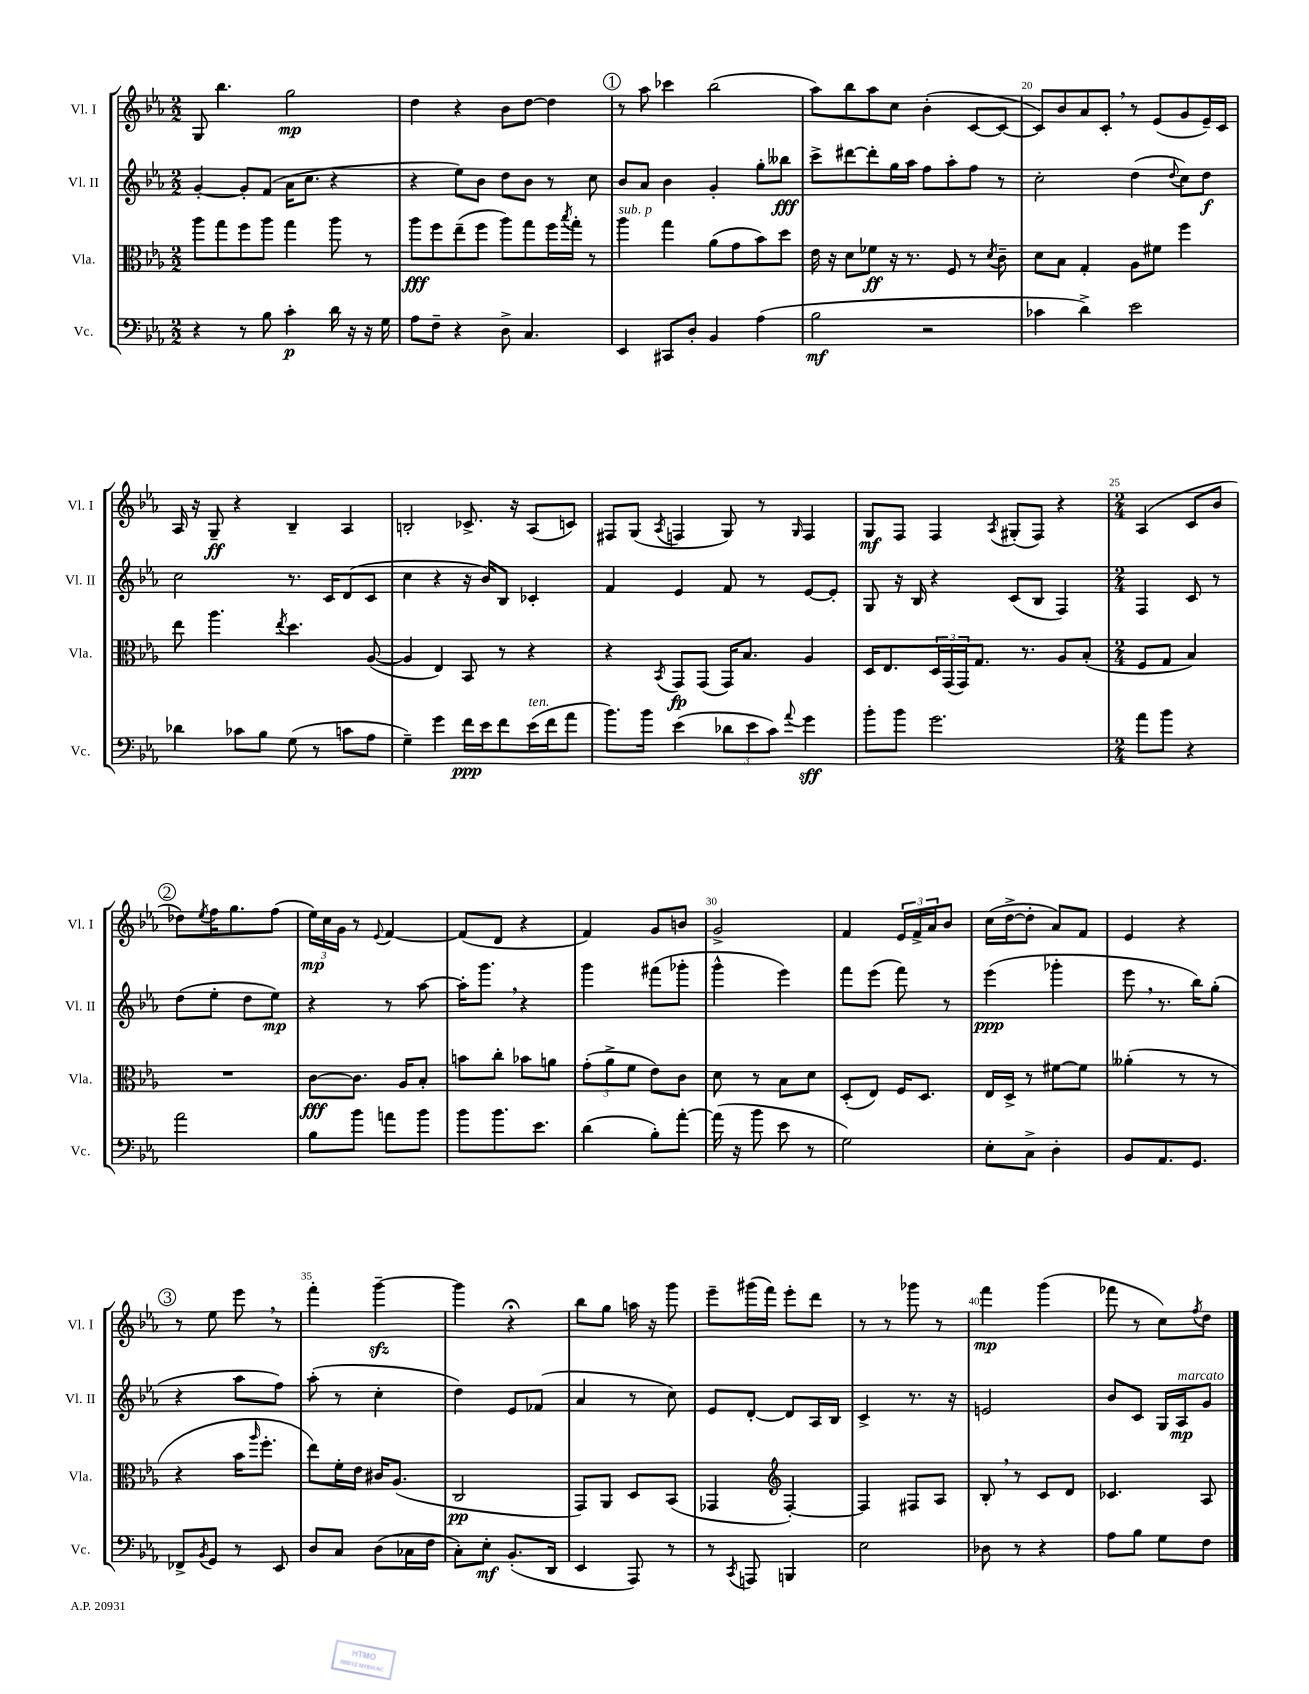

**kern	**kern	**kern	**kern
*staff4	*staff3	*staff2	*staff1
*clefF4	*clefC3	*clefG2	*clefG2
*k[b-e-a-]	*k[b-e-a-]	*k[b-e-a-]	*k[b-e-a-]
*M2/2	*M2/2	*M2/2	*M2/2
4r	8aa-	[4g'	8G
.	8gg	.	4.bb-
8r	8ff	8g']	.
8B-	8aa-	(8f	.
4c'	4gg	16a-	2gg
.	.	8.cc	.
16d	8aa-	4r	.
16r	.	.	.
16r	8r	.	.
16G	.	.	.
=	=	=	=
8A-	8aa-	4r	4dd
8F~	8ff	.	.
4r	(8ee-~	8ee-)	4r
.	8ff	8b-	.
8D^	8aa-)	8dd	8b-
4.C	8gg	8b-	[8dd
.	16ff	8r	4dd]
.	8qbb-	.	.
.	16gg'	.	.
.	8r	8cc	.
=	=	=	=
4EE-	4aa-	8b-	8r
.	.	8a-	8aa-
8CC#	4gg	4b-	4ccc-
8D'	.	.	.
4BB-	(8a-	4g'	(2bb-
.	8g	.	.
(4A-	8b-)	8gg'	.
.	8dd	8bb--	.
=	=	=	=
2B-	16e-	8ccc^	8aa-)
.	16r	.	.
.	8d	[8ddd#	8bb-
.	8f-	8ddd#']	8aa-
.	16r	16gg	8cc
.	8.r	16aa-	.
2r	.	8ff	(4b-'
.	8F	8aa-'	.
.	8r	8ff	[8c
.	8qd	.	.
.	8c~	8r	8c_
=	=	=	=
4c-	8d	2cc'	8c])
.	8B-	.	8b-
4d^)	4G'	.	8a-
.	.	.	8c'
2e-	8A-	(4dd	8r
.	8f#	.	(8e-
.	.	8qqdd	.
.	4ff	8cc)	8g
.	.	8dd	16e-~)
.	.	.	16c
=	=	=	=
4d-	8ee-	2cc	16A-
.	.	.	16r
.	4.aa-	.	8G~
8c-	.	.	4r
8B-	.	.	.
.	8qee-	.	.
(8G	4.dd	8.r	4B-~
8r	.	.	.
.	.	16c	.
8c	.	(8d	4A-
8A-	([8A-	8c	.
=	=	=	=
4G~)	4A-]	4cc	2B'
4g	4E-)	4r	.
16f	8BB-	16r	8.c-^
16e-	.	16b-)	.
8f	8r	8B-	.
.	.	.	16r
(16e-	4r	4c-'	(8A-
16f	.	.	.
8a-	.	.	8c)
=	=	=	=
8.b-)	4r	4f	8F#
.	.	.	(8G
16b-	.	.	.
.	8qBB-	.	8qA-
(4e-	8GG	4e-	4F
.	(8GG	.	.
12d-	16GG)	8f	8G)
.	8.B-	.	.
12e-	.	.	.
.	.	8r	8r
12c)	.	.	.
8qqa-	.	.	16qqG
4g	4A-	[8e-	4F
.	.	8e-']	.
=	=	=	=
8b-'	16D	8G	8G
.	8.E-	.	.
8b-	.	16r	8F
.	.	16B-	.
2.g	24D	4r	4F
.	(24GG	.	.
.	24GG)	.	.
.	8.G	.	.
.	.	.	8qA-
.	.	(8c	(8G#'
.	8.r	.	.
.	.	8B-	8F)
.	8A-	4F)	4r
.	(8B-'	.	.
=	=	=	=
*M2/4	*M2/4	*M2/4	*M2/4
8a-	8F	4F	(4A-
8b-	8G	.	.
4r	4B-)	8c	8c
.	.	8r	8b-
=	=	=	=
2a-	2r	(8dd	8dd-)
.	.	.	8qee-
.	.	8ee-'	16ff
.	.	.	8.gg
.	.	8dd	.
.	.	8ee-)	(8ff
=	=	=	=
8B-	[8c	4r	24ee-)
.	.	.	24cc
.	.	.	24g
8b-	8.c]	.	8r
.	.	.	8qqe-
8a	.	8r	[4f
.	16A-	.	.
8b-	8B-'	[8aa-	.
=	=	=	=
8b-	8b	16aa-']	(8f]
.	.	8.ggg	.
8.b-	8cc'	.	8d
.	8b-	4r	4r
8.e-	.	.	.
.	8a	.	.
=	=	=	=
(4d	(12g'	4ggg	4f)
.	12a-^	.	.
.	12f	.	.
8B-')	8e-)	(8fff#	8g
[8a-'	8c	8ggg-'	8b
=	=	=	=
(16a-]	8d	4ggg^^	2g^
16r	.	.	.
8b-	8r	.	.
8e-	8B-	4eee-)	.
8r	8d	.	.
=	=	=	=
2G)	(8D'	8fff	4f
.	8E-)	(8eee-	.
.	16F	8fff)	24e-
.	.	.	24f^
.	8.D	.	.
.	.	.	24a-
.	.	8r	8b-
=	=	=	=
8E-'	16E-	(4eee-	(16cc
.	16D^	.	[16dd^
8C^	8r	.	8dd']
4D'	[8f#	4ggg-'	8a-)
.	8f#]	.	8f
=	=	=	=
8BB-	(4a--'	8eee-	4e-
8.AA-	.	8.r	.
.	8r	.	4r
8.GG	.	16bb-)	.
.	8r	(8gg'	.
=	=	=	=
8FF-^	4r	4r	8r
8qBB-	.	.	.
8GG	.	.	8ee-
8r	16b-	8aa-	8eee-
.	16qqaa-	.	.
.	8.ff'	.	.
8EE-	.	8ff)	8r
=	=	=	=
8D	8ee-)	(8aa-'	4fff'
8C	16f'	8r	.
.	16e-	.	.
(8D	16c#	4cc'	[4ggg~
.	(8.A-	.	.
16C-	.	.	.
16F	.	.	.
=	=	=	=
8C')	2C	4dd)	4ggg]
8E-'	.	.	.
(8.BB-'	.	8e-	4r;
.	.	(8f-	.
16DD	.	.	.
=	=	=	=
4EE-	8GG)	4a-	8bb-
.	8AA-	.	8gg
8AAA-)	8D	8r	16aa
.	.	.	16r
8r	(8BB-	8cc)	8ggg
=	=	=	=
8r	4GG-	8e-	8eee-~
8qCC	.	.	.
8AAA	.	[8d'	(16ggg#
.	.	.	16fff)
*	*clefG2	*	*
4BBB	[4F')	8d]	8eee-'
.	.	16A-	8ddd
.	.	16B-	.
=	=	=	=
2E-	4F]	4c^	8r
.	.	.	8r
.	8F#	8.r	8ggg-
.	8A-	.	8r
.	.	16r	.
=	=	=	=
8D-	8B-'	2e	4fff
8r	8r	.	.
4r	8c	.	(4ggg
.	8d	.	.
=	=	=	=
8A-	4.c-	8b-	8fff-
8B-	.	8c	8r
8G	.	16G	8cc)
.	.	16A-	.
.	.	.	8qff
8F	8A-	8g	8dd
==	==	==	==
*-	*-	*-	*-
